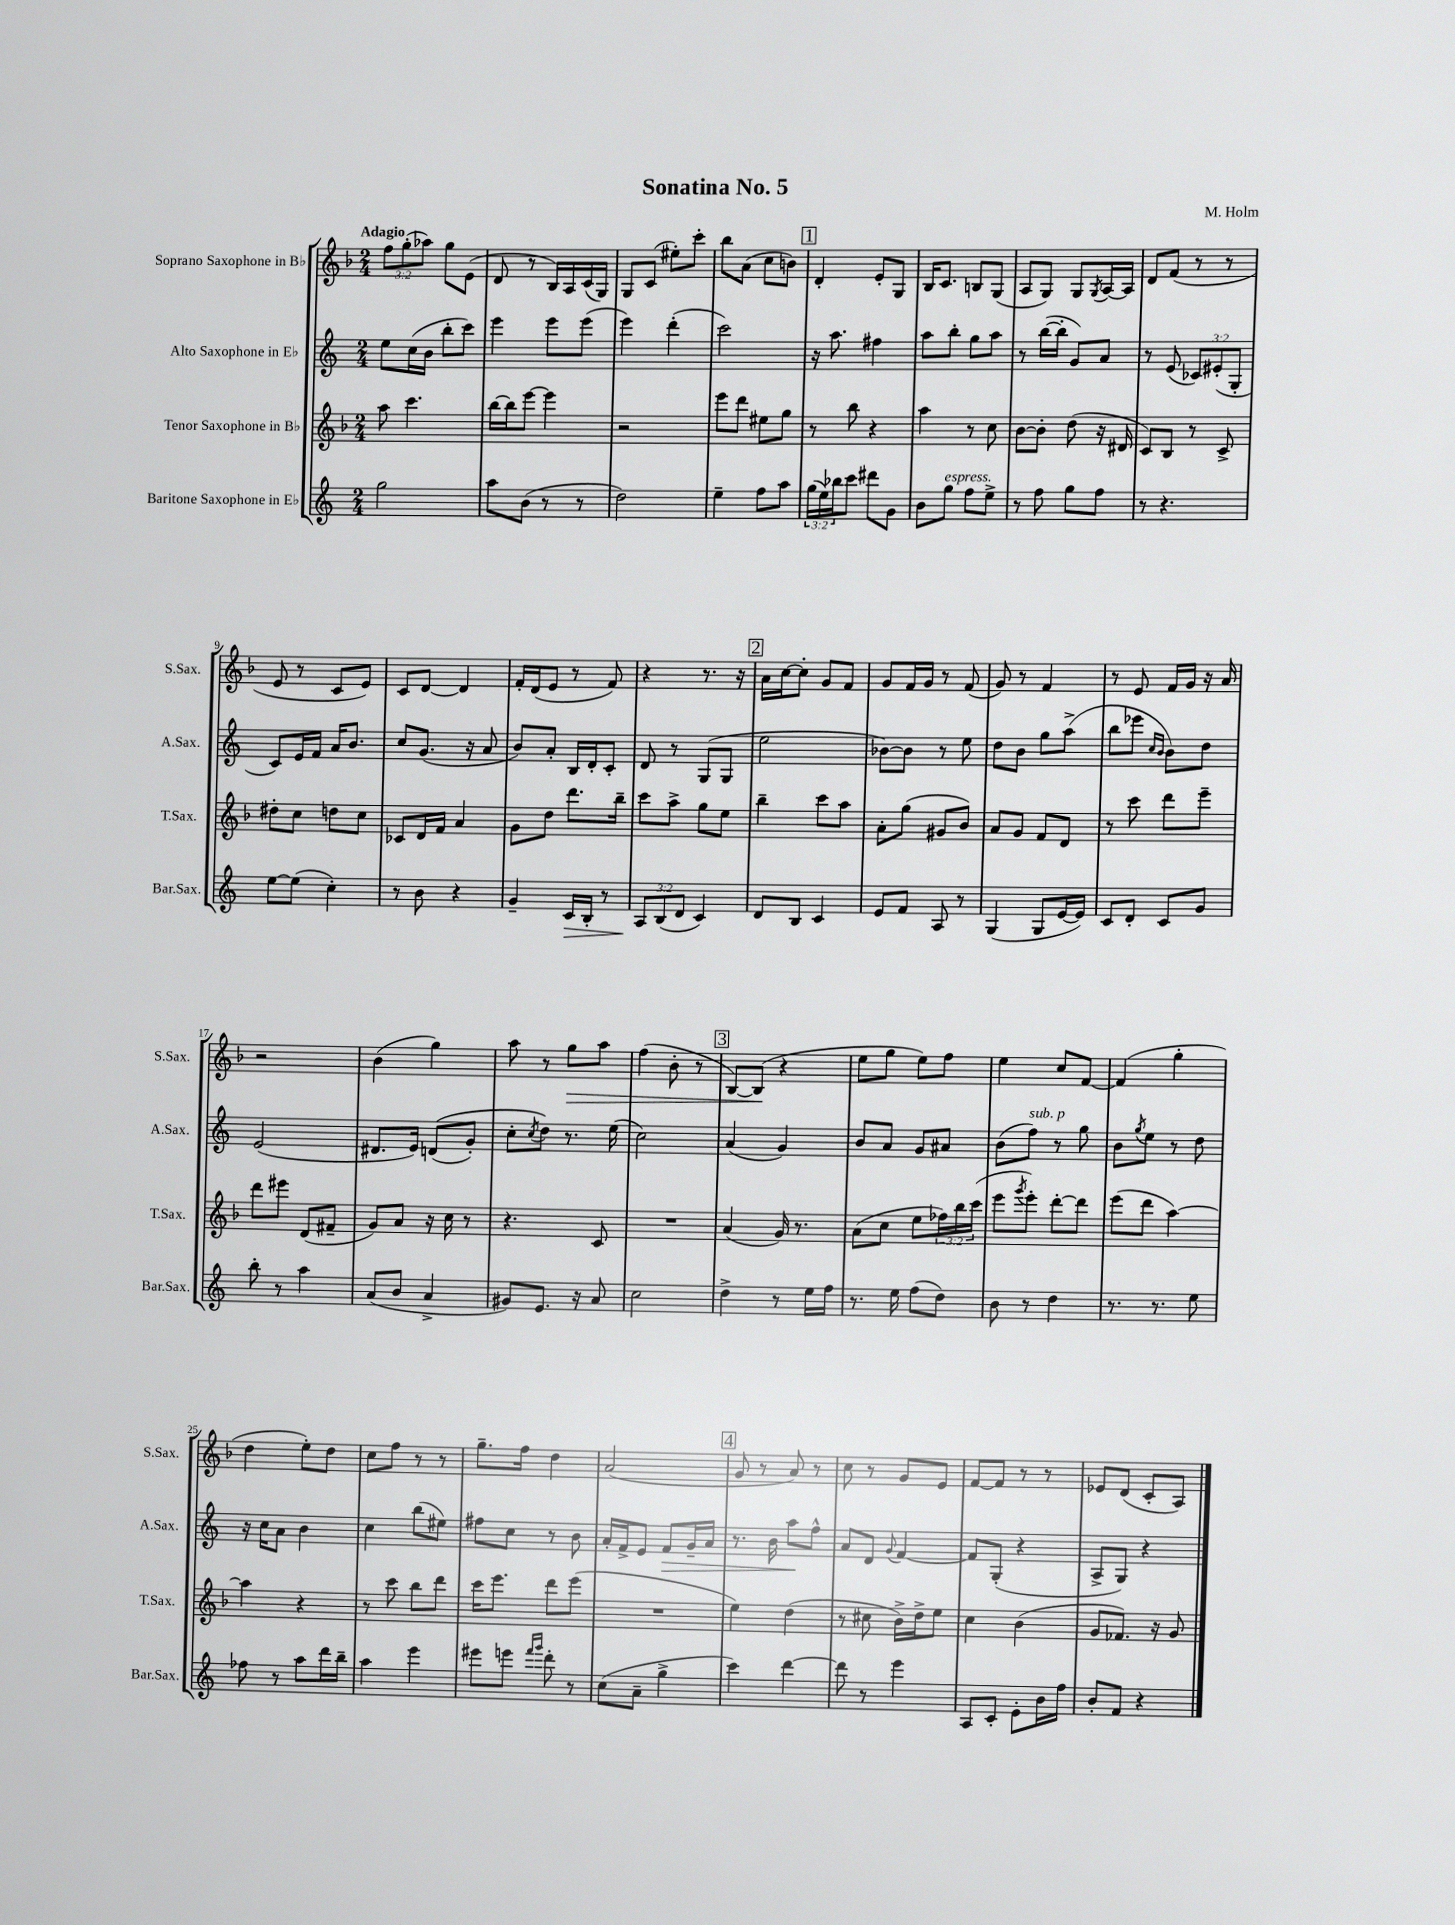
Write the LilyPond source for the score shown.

\header { title = "Sonatina No. 5" composer = "M. Holm" }
<<
\new StaffGroup <<
\new Staff = "s0" \with { instrumentName = "Soprano Saxophone in Bb" shortInstrumentName = "S.Sax." } {
    \clef treble \key f \major \numericTimeSignature \time 2/4 \override Staff.TupletNumber.text = #tuplet-number::calc-fraction-text \tempo "Adagio"
    \tuplet 3/2 { f''8 g''8-.( aes''8) } g''8 e'8( |
    d'8 r8 bes16) a16 c'16( g16) |
    g8 c'8( eis''8-.) c'''8-. |
    bes''8 a'8( c''8 b'8) |
    \mark \markup { \box "1" } d'4-. e'8-. g8 |
    bes16 c'8. b8 g8( |
    a8 g8) g8 \acciaccatura { g8 } a16~ a16 |
    d'8 f'8( r8 r8 |
    e'8 r8 c'8 e'8) |
    c'8 d'8~ d'4 |
    f'16-. d'16( e'8 r8 f'8) |
    r4 r8. r16 |
    \mark \markup { \box "2" } a'16 c''16~ c''8-. g'8 f'8 |
    g'8 f'16 g'16 r8 f'8( |
    g'8) r8 f'4 |
    r8 e'8 f'16 g'16 r16 a'16 |
    r2 |
    bes'4( g''4) |
    a''8 r8 g''8\> a''8 |
    f''4( bes'8-. r8 |
    \mark \markup { \box "3" } bes8~) bes8\!( r4 |
    e''8 g''8 e''8) f''8 |
    e''4 c''8 f'8~ |
    f'4( g''4-. |
    d''4 e''8-.) d''8 |
    c''8 f''8 r8 r8 |
    g''8.-- f''16 d''4 |
    a'2( |
    \mark \markup { \box "4" } g'8 r8 a'8) r8 |
    c''8 r8 g'8 e'8 |
    f'8~ f'8 r8 r8 |
    ees'8 d'8( c'8-. a8) \bar "|." |
}
\new Staff = "s1" \with { instrumentName = "Alto Saxophone in Eb" shortInstrumentName = "A.Sax." } {
    \clef treble \key c \major \numericTimeSignature \time 2/4 \override Staff.TupletNumber.text = #tuplet-number::calc-fraction-text
    e''8 c''16( b'16 b''8-. c'''8) |
    e'''4 e'''8 e'''8( |
    e'''4) d'''4-.( |
    c'''2) |
    \mark \markup { \box "1" } r16 a''8. fis''4 |
    a''8 b''8-. g''8 a''8 |
    r8 b''16~( b''16-. g'8) a'8 |
    r8 e'8( \tuplet 3/2 { ces'8) eis'8-.( g8-. } |
    c'8) e'16 f'16 a'16 b'8. |
    c''8 g'8.( r16 a'8 |
    b'8) a'8-. b16 d'16-. c'8-. |
    d'8 r8 g8( g8 |
    \mark \markup { \box "2" } e''2 |
    bes'8~) bes'8 r8 e''8 |
    d''8 b'8 g''8 a''8->( |
    b''8 ees'''8 \grace { c''16 b'16 } b'8) d''8 |
    e'2( |
    dis'8. e'16) d'8(\( g'8-.) |
    c''8-. \acciaccatura { c''8 } d''8\) r8. e''16( |
    c''2) |
    \mark \markup { \box "3" } a'4( g'4) |
    b'8 a'8 g'8 ais'8 |
    b'8( f''8^\markup { \italic "sub. p" }) r8 g''8 |
    b'8 \acciaccatura { g''8 } e''8 r8 d''8 |
    r16 c''16 a'8 b'4 |
    c''4 b''8( eis''8) |
    fis''8 c''8 r8 b'8 |
    a'16-. f'16-> e'8 f'8\> g'16-- a'16 |
    \mark \markup { \box "4" } r8. b'16 a''8\! f''8-^ |
    a'8 d'8 \appoggiatura { g'8 } f'4~ |
    f'8 g8-.( r4 |
    a8-> g8) r4 \bar "|." |
}
\new Staff = "s2" \with { instrumentName = "Tenor Saxophone in Bb" shortInstrumentName = "T.Sax." } {
    \clef treble \key f \major \numericTimeSignature \time 2/4 \override Staff.TupletNumber.text = #tuplet-number::calc-fraction-text
    a''8 c'''4. |
    bes''16~ bes''16 e'''8~ e'''4 |
    r2 |
    e'''8 d'''8 eis''8 g''8 |
    \mark \markup { \box "1" } r8 bes''8 r4 |
    a''4 r8 c''8 |
    bes'8~ bes'8-. d''8( r16 dis'16 |
    c'8) bes8 r8 c'8-> |
    dis''8-. c''8 d''8 c''8 |
    ces'8 d'16 f'16 a'4 |
    g'8 d''8 d'''8. bes''16-- |
    c'''8 a''8-> g''8 e''8 |
    \mark \markup { \box "2" } bes''4-- c'''8 a''8 |
    a'8-. g''8( gis'8 bes'8) |
    a'8 g'8 f'8 d'8 |
    r8 c'''8 d'''8 e'''8-- |
    d'''8 eis'''8 d'8( fis'8-- |
    g'8) a'8 r16 c''16 r8 |
    r4. c'8 |
    R2 |
    \mark \markup { \box "3" } a'4( g'16) r8. |
    a'8( c''8 e''8 \tuplet 3/2 { fes''16) bes''16 c'''16( } |
    e'''8 \acciaccatura { g'''8 } e'''8-.) d'''8~-. d'''8 |
    e'''8( d'''8 a''4~) |
    a''4 r4 |
    r8 c'''8 bes''8 d'''8 |
    c'''16 e'''8. d'''8 e'''8( |
    R2 |
    \mark \markup { \box "4" } e''4) d''4( |
    r8 cis''8 bes'16->) d''16-> e''8 |
    c''4 bes'4( |
    g'8 fes'8.) r16 g'8 \bar "|." |
}
\new Staff = "s3" \with { instrumentName = "Baritone Saxophone in Eb" shortInstrumentName = "Bar.Sax." } {
    \clef treble \key c \major \numericTimeSignature \time 2/4 \override Staff.TupletNumber.text = #tuplet-number::calc-fraction-text
    g''2 |
    a''8 b'8( r8 r8 |
    d''2) |
    e''4-- f''8 a''8 |
    \mark \markup { \box "1" } \tuplet 3/2 { g''16( e''16) bes''16 } c'''8 dis'''8 g'8 |
    b'8 g''8^\markup { \italic "espress." } f''8 e''8-> |
    r8 f''8 g''8 f''8 |
    r8 r4. |
    e''8~ e''8( c''4-.) |
    r8 b'8 r4 |
    g'4-- c'16\> b16-. r8 |
    \tuplet 3/2 { a8\! b8( d'8 } c'4) |
    \mark \markup { \box "2" } d'8 b8 c'4 |
    e'8 f'8 a8 r8 |
    g4( g8 e'16~ e'16) |
    c'8 d'8-. c'8 g'8 |
    b''8-. r8 a''4 |
    a'8( b'8 a'4-> |
    gis'8) e'8. r16 a'8 |
    c''2 |
    \mark \markup { \box "3" } d''4-> r8 e''16 f''16 |
    r8. e''16 f''8( d''8) |
    b'8 r8 d''4 |
    r8. r8. e''8 |
    fes''8 r8 a''8 d'''16 b''16-- |
    a''4 e'''4 |
    eis'''8 e'''8 \grace { f'''16 g'''16 } d'''8-. r8 |
    c''8( a'8-- g''4-> |
    \mark \markup { \box "4" } c'''4) d'''4~ |
    d'''8 r8 e'''4 |
    a8 c'8-. e'8-. b'16 f''16 |
    b'8-. f'8 r4 \bar "|." |
}
>>
>>
